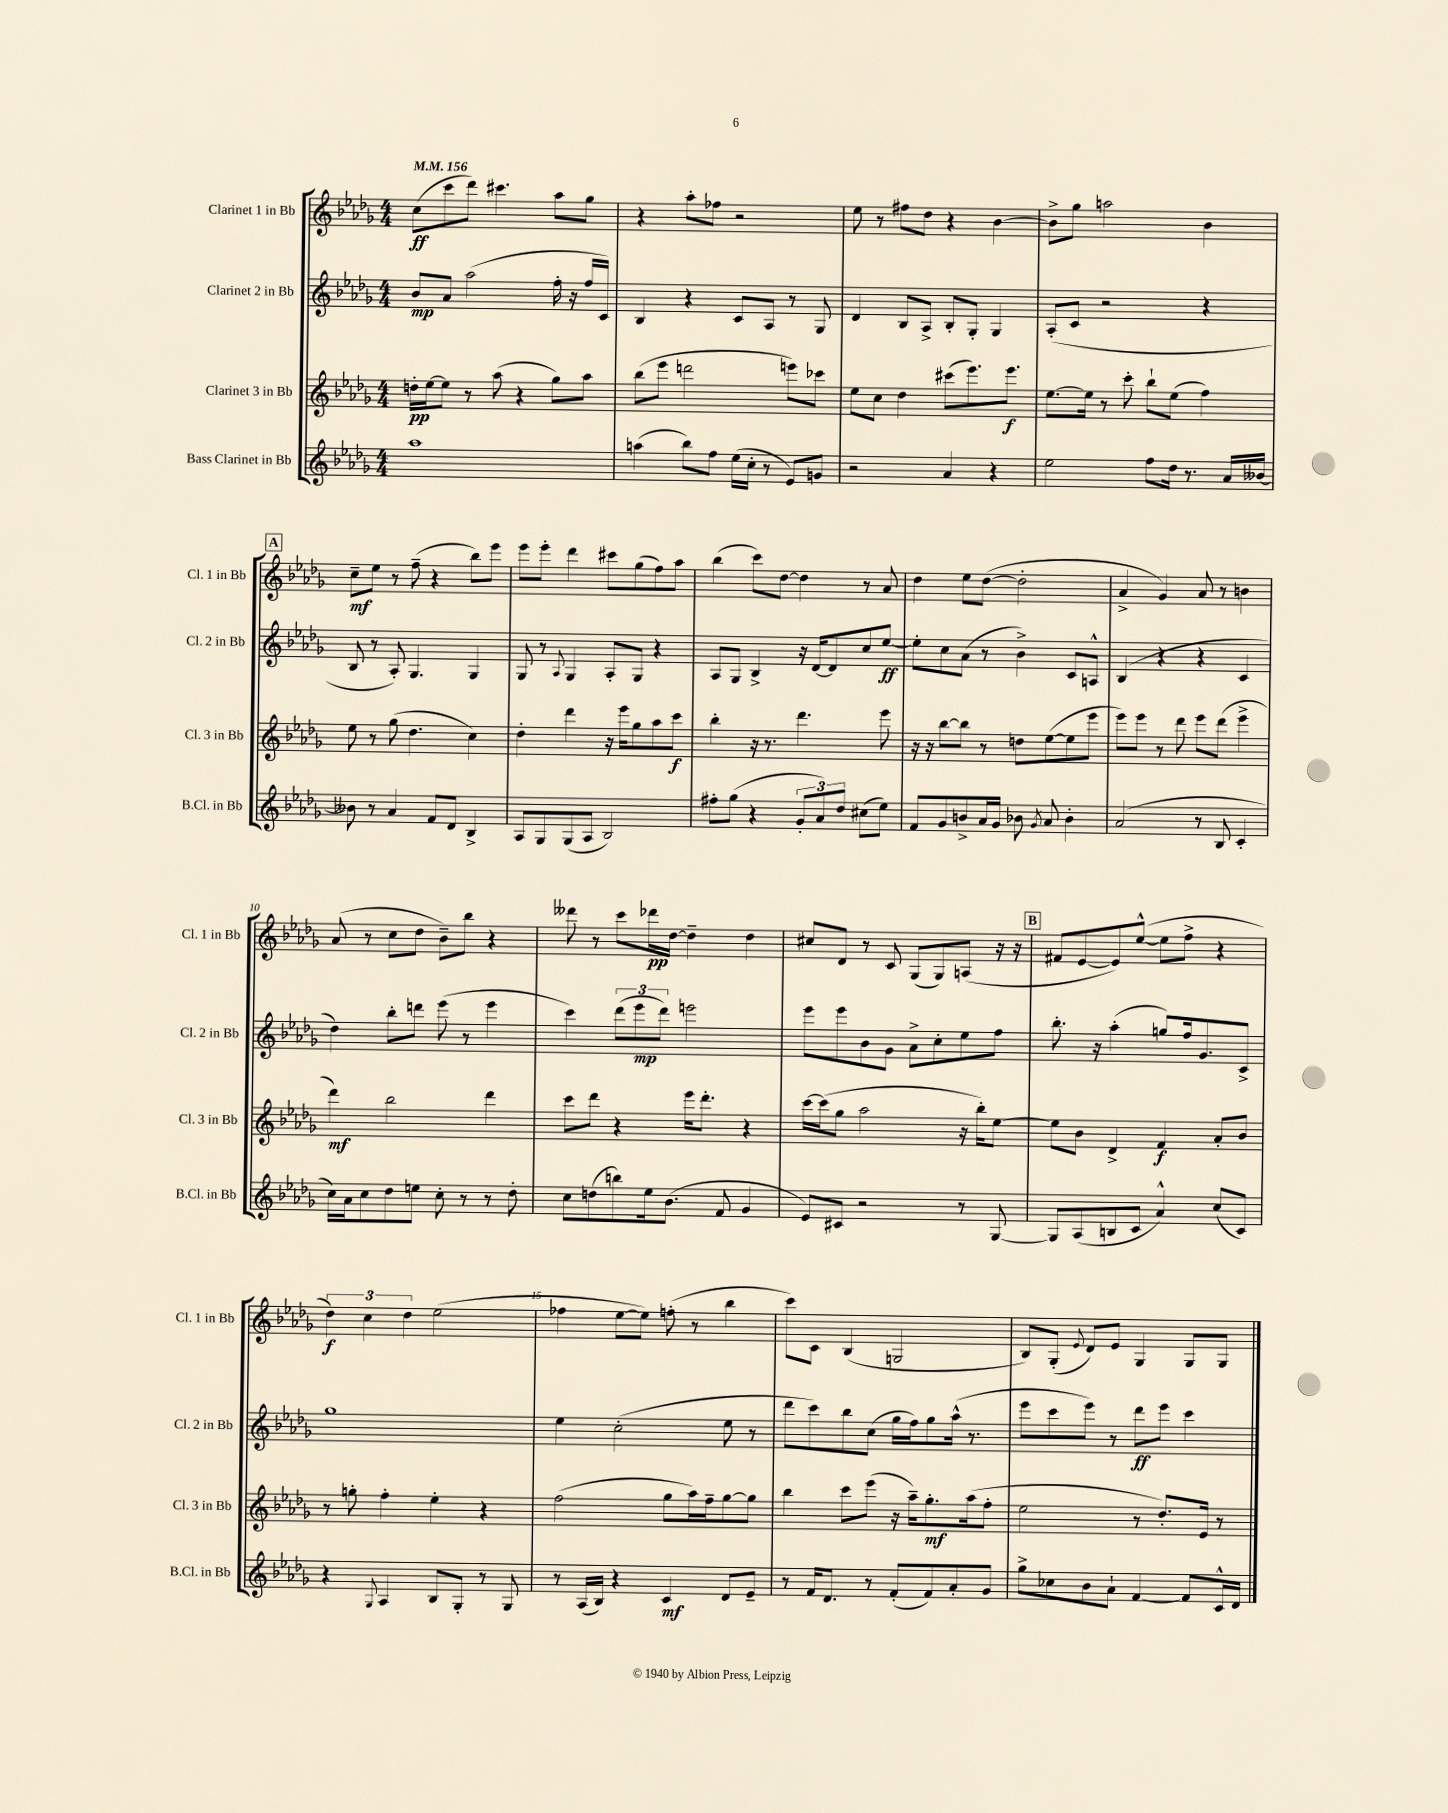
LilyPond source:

<<
\new StaffGroup <<
\new Staff = "s0" \with { instrumentName = "Clarinet 1 in Bb" shortInstrumentName = "Cl. 1 in Bb" } {
    \clef treble \key des \major \numericTimeSignature \time 4/4 \tempo 4 = 156
    \autoBeamOff c''8[\ff( c'''8 des'''8]) cis'''4. aes''8[ ges''8] |
    r4 aes''8[-. fes''8] r2 |
    ees''8 r8 fis''8[ des''8] r4 bes'4~ |
    bes'8[-> ges''8] a''2 bes'4 |
    \mark \markup { \box "A" } c''8[--\mf ees''8] r8 f''8--( r4 bes''8[) ees'''8] |
    ees'''8[ ees'''8]-. des'''4 cis'''8[ ges''8( f''8) aes''8] |
    bes''4( c'''8[) des''8]~ des''4 r8 aes'8 |
    des''4 ees''8[ des''8]~( des''2-. |
    aes'4-> ges'4) aes'8 r8 b'4 |
    aes'8( r8 c''8[ des''8] bes'8[--) bes''8] r4 |
    deses'''8 r8 c'''8[ des'''16\pp des''16]~ des''4-- des''4 |
    cis''8[ des'8] r8 c'8 ges8[( ges8) a8]( r16 r16 |
    \mark \markup { \box "B" } fis'8[ ees'8~ ees'8) ees''8]~-^( ees''8[ f''8]-> r4 |
    \tuplet 3/2 { des''4\f) c''4 des''4 } ees''2( |
    fes''4 ees''8[~ ees''8]) f''8-.( r8 bes''4 |
    c'''8[) c'8] bes4( g2 |
    bes8[) ges8]-.( \appoggiatura { ees'8 } des'8[) ees'8] ges4 ges8[ ges8] \bar "|." |
}
\new Staff = "s1" \with { instrumentName = "Clarinet 2 in Bb" shortInstrumentName = "Cl. 2 in Bb" } {
    \clef treble \key des \major \numericTimeSignature \time 4/4
    \autoBeamOff bes'8[\mp aes'8] aes''2( f''16-. r16 f''16[ c'16]) |
    bes4 r4 c'8[ aes8] r8 ges8 |
    des'4 bes8[ aes8]-> bes8[-. ges8]-. ges4 |
    aes8[-.( c'8] r2 r4 |
    \mark \markup { \box "A" } bes8 r8 aes8-.) ges4. ges4 |
    ges8 r8 \appoggiatura { aes8 } ges4 aes8[-. ges8] r4 |
    aes8[ ges8] bes4-> r16 des'16[~ des'8 c''8 ees''8]~\ff |
    ees''8[-. c''8 aes'8]( r8 bes'4->) c'8[ a8]-^ |
    bes4( r4 r4 c'4 |
    des''4) bes''8[-. d'''8] ees'''8( r8 ees'''4 |
    c'''4) \tuplet 3/2 { des'''8[( ees'''8\mp des'''8]) } e'''2 |
    ees'''8[ ees'''8 bes'8 ges'8] aes'8[-> c''8-. ees''8 f''8] |
    \mark \markup { \box "B" } bes''8.-. r16 aes''4-.( g''8[) f''16 ges'8. c'8]-> |
    ges''1 |
    ees''4 c''2-.( ees''8 r8 |
    des'''8[ c'''8) bes''8 c''8]( ges''16[ f''16) ges''8 aes''16]-^( r8. |
    ees'''8[ c'''8 ees'''8]) r8 des'''8[\ff ees'''8] c'''4 \bar "|." |
}
\new Staff = "s2" \with { instrumentName = "Clarinet 3 in Bb" shortInstrumentName = "Cl. 3 in Bb" } {
    \clef treble \key des \major \numericTimeSignature \time 4/4
    \autoBeamOff d''16[-.\pp ees''16~ ees''8] r8 aes''8( r4 ges''8[) aes''8] |
    bes''8[( ees'''8] d'''2 e'''8[) ces'''8] |
    ees''8[ c''8] des''4 cis'''8[( ees'''8.) ees'''8.]\f |
    ees''8.[~ ees''16] r8 c'''8-. bes''8[-! ees''8]( f''4) |
    \mark \markup { \box "A" } ees''8 r8 ges''8( des''4. c''4) |
    des''4-. des'''4 r16 ees'''16[ ges''8 aes''8 c'''8]\f |
    bes''4-. r16 r8. des'''4. ees'''8 |
    r16 r16 bes''8[~ bes''8] r8 d''8[ ees''8~( ees''8 ees'''8] |
    ees'''8[) ees'''8] r8 des'''8 ees'''8[ des'''8]( ees'''4-> |
    des'''4\mf) bes''2 des'''4 |
    c'''8[ des'''8] r4 ees'''16[ des'''8.]-. r4 |
    c'''16[~ c'''16( ges''8] aes''2 r16 bes''16[-.) ees''8]~ |
    \mark \markup { \box "B" } ees''8[ bes'8] des'4-> f'4\f aes'8[-. bes'8] |
    r8 g''8-. f''4-. ees''4-. r4 |
    f''2( ges''8[ aes''16) f''16-- ges''8~ ges''8] |
    bes''4 c'''8[ ees'''8]( r16 aes''16[--) ges''8.-.\mf aes''16( f''8]-. |
    ees''2 r8 des''8.[-.) ees'16] r8 \bar "|." |
}
\new Staff = "s3" \with { instrumentName = "Bass Clarinet in Bb" shortInstrumentName = "B.Cl. in Bb" } {
    \clef treble \key des \major \numericTimeSignature \time 4/4
    \autoBeamOff aes''1 |
    a''4( bes''8[) f''8] ees''16[( c''16]-. r8 ees'8[) g'8] |
    r2 aes'4 r4 |
    ees''2 f''8[ des''16] r8. aes'16[ beses'16]~ |
    \mark \markup { \box "A" } beses'8 r8 aes'4 f'8[ des'8] bes4-> |
    aes8[ ges8 ges8( aes8] bes2) |
    fis''8[-. ges''8]( r4 \tuplet 3/2 { ges'8[-. aes'8) des''8] } cis''8[( ees''8]) |
    f'8[ ges'8 b'8-> aes'16 ges'16] bes'8 \acciaccatura { ges'8 } aes'8 bes'4-. |
    aes'2( r8 bes8 c'4-. |
    c''16[) aes'16 c''8 des''8 e''8] c''8-. r8 r8 des''8-. |
    c''8[ d''8( b''8) ees''16 bes'8.]( f'8 ges'4 |
    ees'8[) cis'8] r2 r8 ges8~ |
    \mark \markup { \box "B" } ges8[ aes8( b8 c'8] aes'4-^) c''8[( c'8]) |
    r4 \appoggiatura { ges8 } aes4 bes8[ ges8]-. r8 ges8 |
    r8 aes16[( bes16]) r4 c'4\mf des'8[ ees'8]-- |
    r8 f'16[ des'8.] r8 f'8[-.( f'8) aes'8-. ges'8] |
    ges''8[-> ces''8 bes'8 aes'8]-! f'4~ f'8[ c'16-^ des'16] \bar "|." |
}
>>
>>
\layout { \context { \Score \override BarNumber.break-visibility = ##(#f #t #t) barNumberVisibility = #(every-nth-bar-number-visible 5) } }
